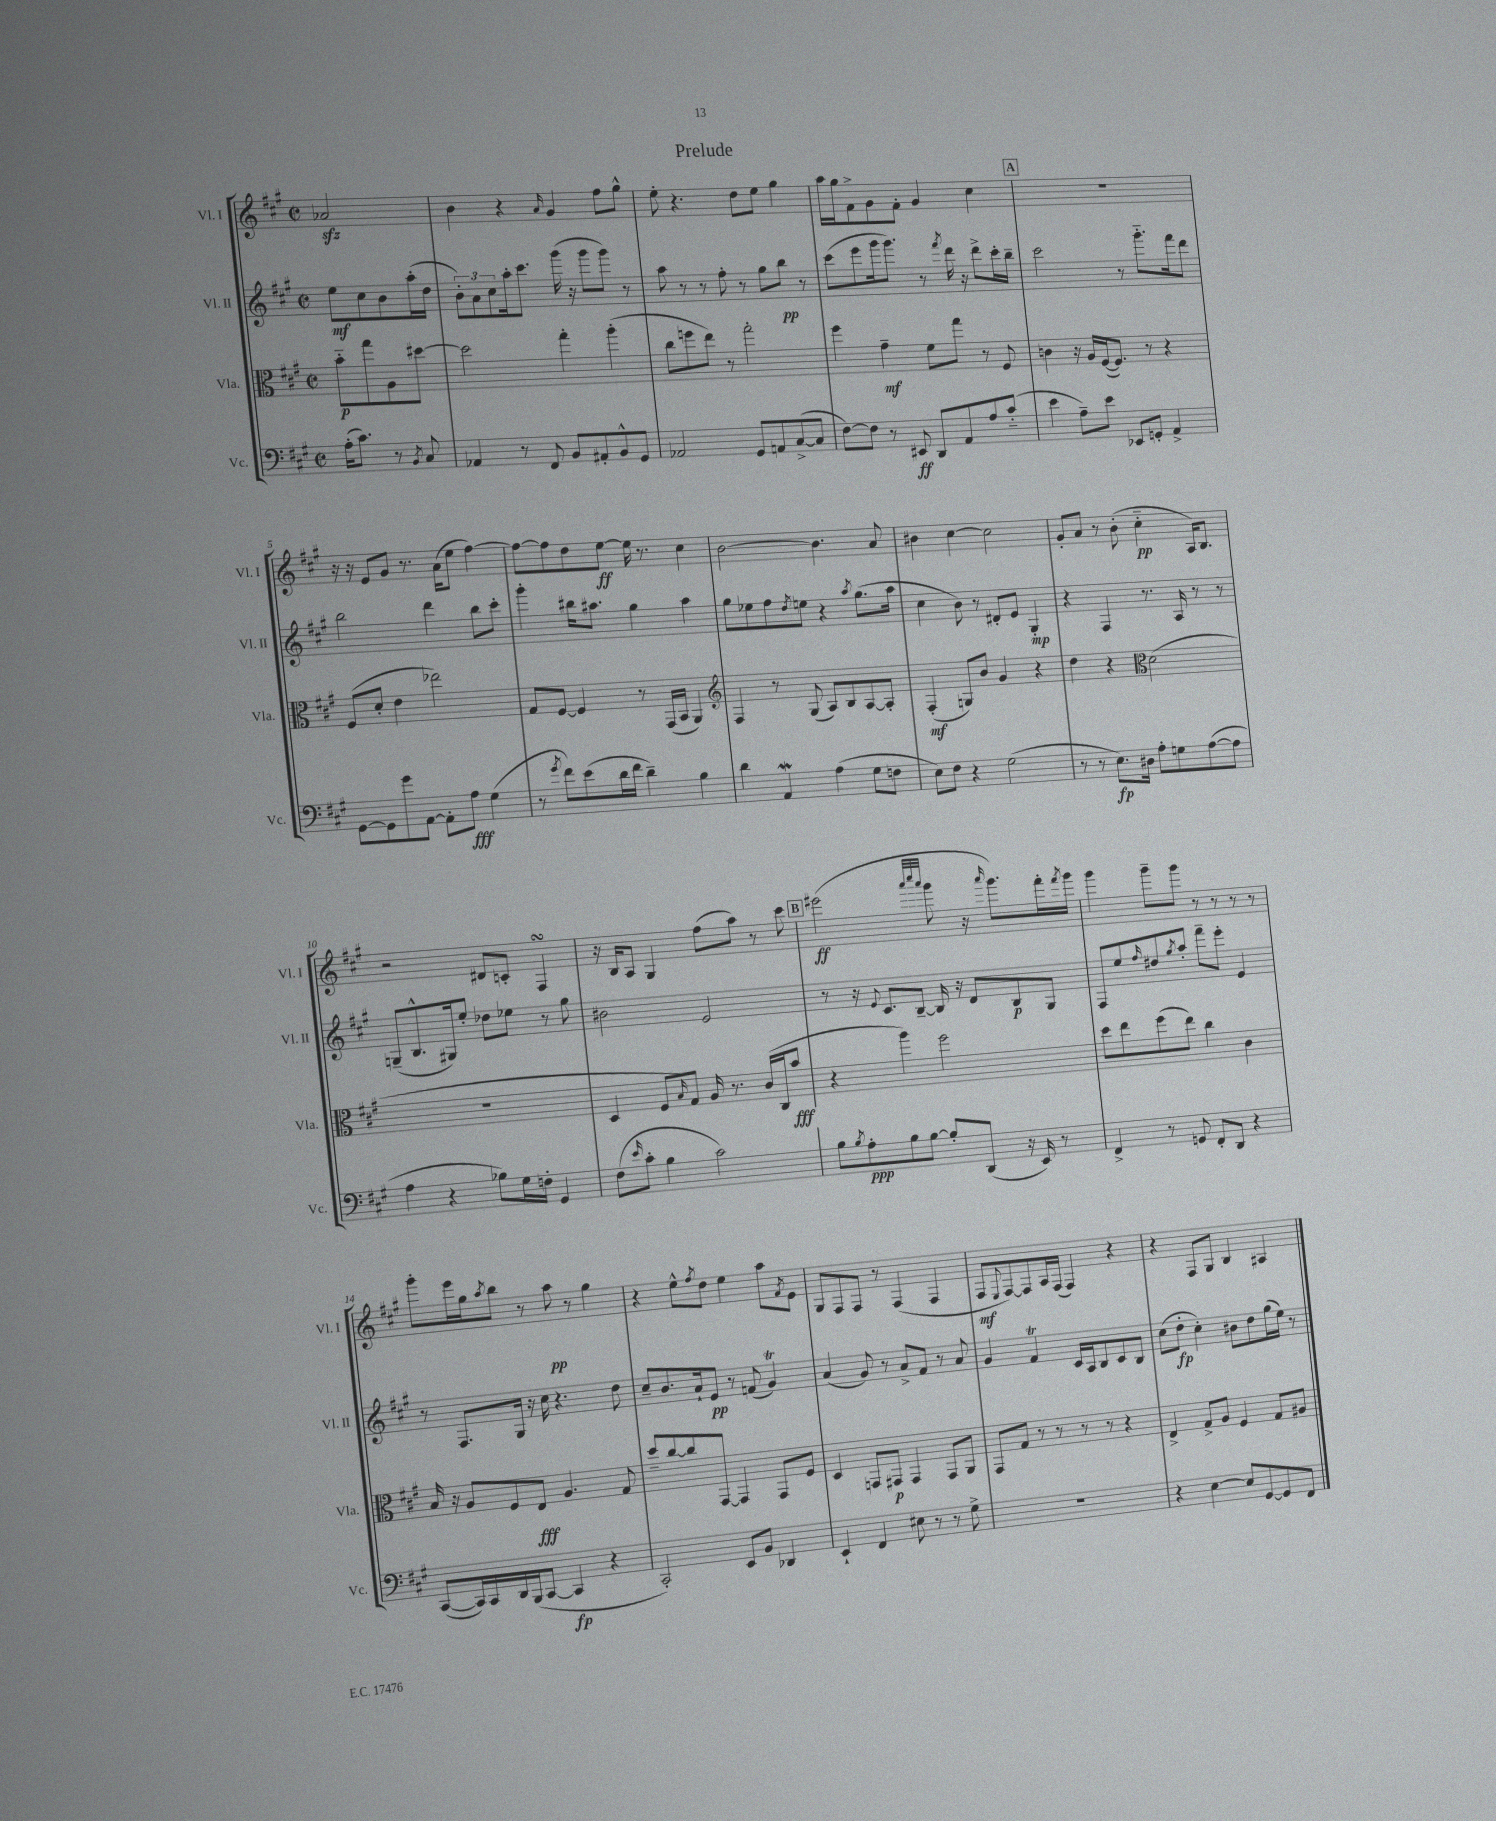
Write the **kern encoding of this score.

**kern	**kern	**kern	**kern
*staff4	*staff3	*staff2	*staff1
*clefF4	*clefC3	*clefG2	*clefG2
*k[f#c#g#]	*k[f#c#g#]	*k[f#c#g#]	*k[f#c#g#]
*M2/2	*M2/2	*M2/2	*M2/2
*met(c|)	*met(c|)	*met(c|)	*met(c|)
(16A'	8b'~	8ee	2a-
8.c#)	.	.	.
.	8gg#	8cc#	.
8r	8A	8b	.
8qBB	.	.	.
8C#	[8dd#	(16aa'	.
.	.	16dd	.
=	=	=	=
4AA-	2dd#]	12b')	4b
.	.	12a	.
.	.	12cc#	.
8r	.	16aa'	4r
.	.	8.ccc#	.
8FF#	.	.	.
.	.	.	16qqa
8BB	4gg#'	(16ggg#	4g#
.	.	16r	.
8AA#'	.	8ggg#	.
8BB^^	(4aa'	8ggg#)	8ff#
8GG#	.	8r	8gg#^^
=	=	=	=
2AA-	8cc#	8aa	8ee'
.	8ff	8r	4.r
.	8ee)	8r	.
.	8r	8ff#'	.
8GG#	2gg#'	8r	8dd
8AA	.	8gg#	8ee
([8C#^	.	8bb	4gg#
8C#]	.	8r	.
=	=	=	=
[8F#)	4ff#	(8ccc#	16aa
.	.	.	16gg#
8F#]	.	8eee	8f#^
8r	4g#~	16ggg#	8g#
.	.	8.ggg#)	.
8EE#	.	.	8f#'
8DD	8f#	8r	4g#
.	.	8qfff#	.
8AA	8gg#	16ddd	.
.	.	16r	.
8A	8r	8ddd^	4cc#
(8c#'~	8F#	16ccc#'	.
.	.	16bb~	.
=	=	=	=
4e	4c	2ccc#	1r
8A~)	16r	.	.
.	16A	.	.
8e	([16F#	.	.
.	8.F#])	.	.
8EE-	.	8r	.
8GG'	8r	8.ggg#'~	.
4AA^	4r	.	.
.	.	16fff#	.
.	.	8ddd	.
=	=	=	=
[8GG#	(8F#	2bb	16r
.	.	.	16r
8GG#]	8d'	.	8e
8g#	4e	.	8g#
[8AA	.	.	8.r
8AA']	2ee-)	4ddd	.
.	.	.	(16a
8A	.	.	8ee
(4G#	.	8bb	[4ff#)
.	.	8ccc#'	.
=	=	=	=
8r	8G#	4ggg#'	8ff#_
8qg#	.	.	.
8f#)	[8F#	.	8ff#]
(8e	4F#]	16bb#	8dd
.	.	8.aa#	.
16d	.	.	[8ee
16f#	.	.	.
4d~)	8r	4gg#	16ee]
.	.	.	8.r
.	(16GG#	.	.
.	16BB	.	.
4B	4AA)	4aa#	4cc#
=	=	=	=
*	*clefG2	*	*
4d	4F#	8gg#	[2b
.	.	8ee-	.
4AA	8r	8ff#	.
.	.	8qdd	.
.	(8G#	8ee	.
(4A	8A)	4r	4.b]
.	8B	.	.
.	.	8qaa	.
8G#	[8A	(8.gg#	.
8F	8A']	.	8a
.	.	16aa	.
=	=	=	=
8E)	(4F#'	4cc#	4b#
8F#	.	.	.
4r	8G)	8b)	[4cc#
.	8b	8r	.
(2G#	4g#	8d#'	2cc#]
.	.	8e	.
.	4r	4G#'	.
=	=	=	=
8r	4dd	4r	8g#'
8r	.	.	8a
8.E)	4r	4F#	8r
.	.	.	(8b'
16D#	.	.	.
*	*clefC3	*	*
8A'	(2d	8.r	4cc#'~
8G	.	.	.
.	.	16A	.
([8A	.	8r	16A)
.	.	.	8.B
8A]	.	8r	.
=	=	=	=
4A	1r	(8G~	2r
.	.	8.B^^	.
4r	.	.	.
.	.	16G#)	.
.	.	8ee'	.
8B-)	.	8dd-	8d#
16G#	.	8ee-	8c'
16F'	.	.	.
4GG#	.	8r	4F#
.	.	8gg#	.
=	=	=	=
(8F#	4D	2b#	16r
.	.	.	16B
16qqe	.	.	.
8c#'	.	.	8A
4B	8F#	.	4G#
.	16qqB	.	.
.	8G#)	.	.
2c#)	16A	2e	(8ff#
.	8.r	.	.
.	.	.	8aa)
.	(16c#	.	8r
.	16C#	.	.
.	8b	.	8ccc#
=	=	=	=
8B	4r	8r	(2eee#
8qB	.	.	.
8A'	.	16r	.
.	.	8qqe	.
.	.	8.c#	.
8B	4aa)	.	.
[8B	.	[8B~	.
.	.	.	32qqaaa
.	.	.	32qqcccc#
.	.	.	32qqaaa
8B']	2ff#	16B]	8ggg#
.	.	16r	.
(8DD	.	8d	16r
.	.	.	16qqaaa
.	.	.	8.ggg#)
16r	.	8B	.
16EE)	.	.	.
8r	.	8G#	16fff#'
.	.	.	8qfff#
.	.	.	16ggg#
=	=	=	=
4FF#^	8dd	8F#	4ggg#
.	8ee	8ee	.
.	.	16qqff#	.
8r	(8ff#	8dd#	8ggg#~
.	.	8qgg#	.
8GG	8ee)	8aa'	8ggg#
8FF#'	4cc#	8fff#~	8r
8DD	.	8eee'	8r
4r	4c#	4e	8r
.	.	.	8r
=	=	=	=
([8CC#	16B	8r	8ggg#'
.	16r	.	.
16CC#])	8A	8.F#	16eee
16CC#	.	.	16gg#
.	.	.	8qaa
16DD	8F#	.	8bb
(16BBB	.	16G#	.
[8CC#	8E	16r	8r
.	.	16cc#	.
4CC#]	4.A	4.r	8aa
.	.	.	8r
4r	.	.	4gg#
.	8G#	8dd	.
=	=	=	=
2CC#')	8dd~	8cc#~	4r
.	[8cc#	8.b	.
.	8cc#]	.	8ee^^
.	.	16a`	.
.	.	.	8qff#
.	[8GG#	8e	8dd
8EE	4GG#]	8r	4ee
8BB	.	(8f	.
4DD-	8GG#	4g#)	8aa
.	.	.	8qf#
.	8F#	.	8e
=	=	=	=
4EE`	4D	(4a	8G#
.	.	.	8F#
4FF#	8GG	8g#)	8F#
.	8GG#	8r	8r
8E#	4GG#	8a^	(4F#
8r	.	8f#	.
8r	8GG#	8r	4F#
8G#^	8AA	8a	.
=	=	=	=
1r	8GG#	4g#	8F#
.	.	.	8qqE
.	8G#	.	[8F#)
.	8r	4f#	8F#]
.	8r	.	16A
.	.	.	(16F#
.	8r	16c#	4F#)
.	.	16A	.
.	8r	8B	.
.	4r	8c#	4r
.	.	8B	.
=	=	=	=
4r	4E^	(8cc#	4r
.	.	8dd'	.
[4E	8G#^	4cc#')	8F#
.	8A	.	8G#
8E]	4F#	8b#	4B
[8GG#	.	8dd	.
8GG#]	8G#	(16gg#	4A#
.	.	16ee)	.
8FF#	8A#	8r	.
==	==	==	==
*-	*-	*-	*-
